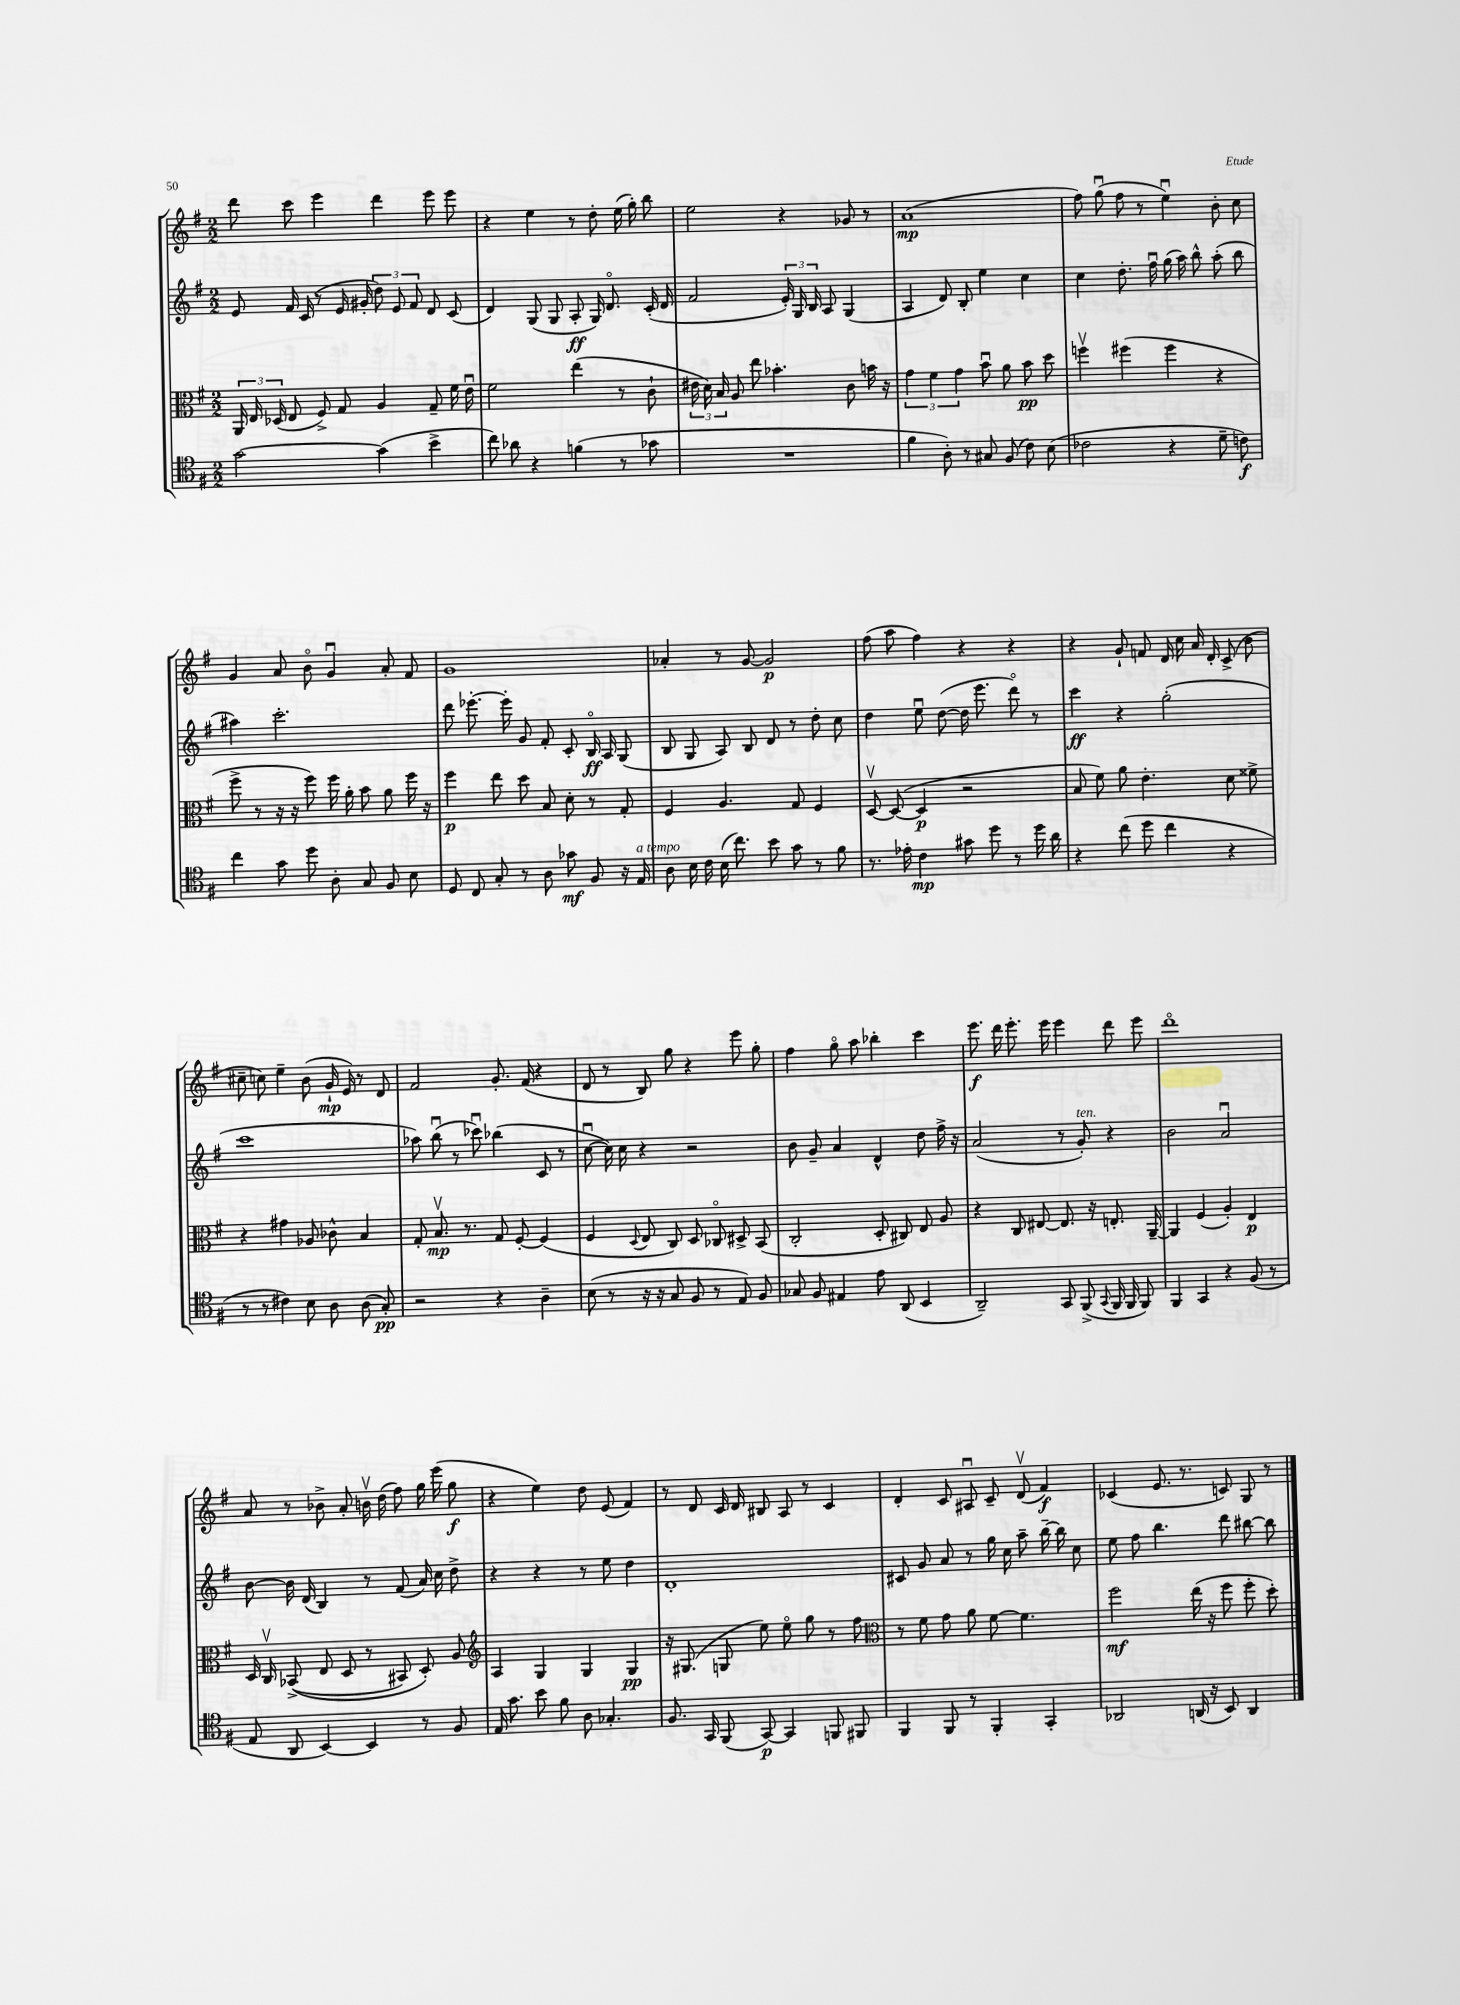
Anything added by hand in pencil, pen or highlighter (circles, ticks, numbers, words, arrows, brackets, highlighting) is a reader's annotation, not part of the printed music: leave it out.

**kern	**kern	**kern	**kern
*staff4	*staff3	*staff2	*staff1
*clefC4	*clefC3	*clefG2	*clefG2
*k[f#]	*k[f#]	*k[f#]	*k[f#]
*M2/2	*M2/2	*M2/2	*M2/2
[2g\	24AA/	8e/	8ddd\
.	24E/	.	.
.	(24D-/	.	.
.	8E/	16f#/	8ccc\
.	.	(16c/	.
.	8F#^/)	8r	4eee\
.	8G/	16e/	.
.	.	16g#'/	.
(4g\]	4A/	12dd\)	4ddd\
.	.	12e/	.
.	.	12f#/	.
4b^\	8G~/	8d/	8eee\
.	16f#\	(8c/	8eee\
.	16eu\	.	.
=	=	=	=
8cc\)	2f#\	4d/)	4r
8a-\	.	.	.
4r	.	(8G/	4ee\
.	.	8G/	.
(4f\	(4ee\	8A'/	8r
.	.	16G/)	8dd'\
.	.	8.do/	.
8r	8r	.	(16ee\
.	.	.	16gg'\)
8g-\	8c`\	(16c'/	8bb\
.	.	16d/	.
=	=	=	=
1r	24e#\	2f#/	2ee\
.	24d\)	.	.
.	24B/	.	.
.	8A/	.	.
.	8ee\	.	.
.	4.b-'\	.	.
.	.	24e'/)	4r
.	.	24G/	.
.	.	24B/	.
.	.	8A/	.
.	8c\	(4G/	8g-/
.	16b\	.	8r
.	16r	.	.
=	=	=	=
4f#\	6g\	4A/	(1a
.	6f#\	.	.
8A'\)	.	8d/)	.
.	6g\	.	.
8r	.	8B'/	.
8G#/	8bu\	4ee\	.
(8F#/	8a\	.	.
8c\)	8b\	4cc\	.
(8B\	8dd\	.	.
=	=	=	=
2c-\	4ffv\	4cc\	8ff#\)
.	.	.	(8ggu\
.	(4ff#\	8.dd'\	8ff#\
.	.	.	8r
.	.	16ff#u\	.
4r	4ff#\	(16gg\	4eeu\)
.	.	16aa\)	.
.	.	8bb^^\	.
8d~\	4r	(8aa'\	8b'\
8c\)	.	8bb\	8cc\
=	=	=	=
4cc\	8ff#^\	4aa#\)	4g/
.	8r	.	.
8g\	16r	2.ccc'\	8a/
.	16r	.	.
8dd\	8ff#\)	.	8bo\
8A'\	16ff#\	.	4gu/
.	16a'\	.	.
8G/	8b\	.	.
8F#/	8a\	.	8a'/
8B\	16ff#\	.	8f#/
.	16r	.	.
=	=	=	=
8D/	4ff#\	8ddd\	1g
8C/	.	[8.eee-'\	.
8G'/	8ee\	.	.
.	.	16eee-'\]	.
8r	8dd\	8g/	.
8A\	8B/	8f#'/	.
8g-\	8d'\	8c'/	.
8F#/	8r	16Bo/	.
.	.	16A/	.
16r	8G'/	(8G/	.
16E/	.	.	.
=	=	=	=
8A\	4F#/	8B/	4a-'/
16B\	.	8G/	.
16c\	.	.	.
(16B\	4.A/	8A/)	8r
8.cc\)	.	.	.
.	.	8B/	[8g/
8b\	.	8d/	2g/]
8g\	8G/	8r	.
8r	4F#/	8dd'\	.
8f#\	.	8cc\	.
=	=	=	=
8.r	[8Dv/	4dd\	(8ff#\
.	(8D/_	.	8aa\
16e-'\	.	.	.
4c\	4D/]	8eeu\	4ff#\)
.	.	([8dd\	.
8g#\	2r	16dd\]	4r
.	.	8.eee\	.
8dd\	.	.	.
8r	.	8dddo\)	4r
16dd\	.	8r	.
16a\	.	.	.
=	=	=	=
4r	8B/	4ccc\	4r
.	8f#\)	.	.
(8cc\	8a\	4r	8g`/
8dd\	4.e'\	.	8f/
4cc\	.	(2gg'\	16d/
.	.	.	16cc\
.	.	.	16a/
.	.	.	16d'/
4r	8d\	.	(8c^/
.	8f##^\	.	8b\
=	=	=	=
8r	4r	1ccc	8cc#~\
8r	.	.	8cc\)
4c#\)	4g#\	.	4ee~\
8B\	8A-/	.	(8b\
8A\	8c-^^\	.	16g`/
.	.	.	16e/)
(8A\	4B/	.	8r
8G'/)	.	.	8d/
=	=	=	=
2r	8G'/	8aa-\)	2f#/
.	8.Bv/	(8bbu\	.
.	.	8r	.
.	8.r	.	.
.	.	8ccc-u\)	.
4r	8G/	(4bb-\	8.g'/
.	[8F#'/	.	.
.	.	.	(16f#/
4A~\	(4F#/]	8c/	4r
.	.	8r	.
=	=	=	=
(8B\	4F#/	[8ccu\	8d/
8r	.	16cc\])	8r
.	.	16cc\	.
.	8qqD/	.	.
16r	8E/	4r	8B/)
16r	.	.	.
8G/	8C/)	.	8gg\
8F#/	8D/	2r	4r
8r	8C-o/	.	.
8E/)	8D#^/	.	8eee\
8F#/	(8BB/	.	8gg'\
=	=	=	=
8G-/	2C'/	8b\	4ff#\
8F#/	.	8g~/	.
4E#/	.	4a/	8ggo\
.	.	.	8aa\
8e\	8D'/	4d^^/	4bb-'\
(8AA/	8C#/)	.	.
4BB/	8E/	8dd\	4ccc\
.	8A/	16ff#^\	.
.	.	16r	.
=	=	=	=
2AA~/)	4r	(2a/	8.eee\
.	.	.	16ddd\
.	8C/	.	8.eee'\
.	[8E#/	.	.
.	.	.	16eee\
8GG/	8.E#/]	8r	4eee\
(8FF#^/	.	8g'/)	.
.	16r	.	.
8qqGG/	.	.	.
16FF#/	8.E'/	4r	8ddd\
16FF#/	.	.	.
8FF#/)	.	.	8eee\
.	[16AA~/	.	.
=	=	=	=
4FF#/	4AA/]	2b\	1dddo
4GG/	(4F#/	.	.
4r	4A'/)	2au/	.
(8F#/	4E/	.	.
8r	.	.	.
=	=	=	=
8E/	16D/	[8b\	8a/
.	16Cv/	.	.
8AA/	&((8BB-^/	16b\]	8r
.	.	(16d/	.
[4BB/)	8E/	4B/)	8b-^\
.	8D/	.	8a'/
4BB/]	8r	8r	16bv\
.	.	.	(16dd\
.	8BB#/)	(8f#/	8ff#\)
8r	8D'/&)	16a/)	16gg\
.	.	16cc\	(16eee\
8F#/	8A/	8dd^\	8gg\
=	=	=	=
*	*clefG2	*	*
16E/	4A/	4r	4r
8.g\	.	.	.
8b\	4G/	4r	4ee\)
8f#\	.	.	.
8A\	4G/	8r	8dd\
4.G-'/	.	8ee\	(8e/
.	4G/	4dd\	4f#/)
=	=	=	=
8.F#/	16r	1d'	8r
.	(8.G#/	.	.
.	.	.	8d/
16GG/	.	.	.
(8FF#/	8G/	.	16c/
.	.	.	16d/
[8GG/)	8ee\)	.	8B#/
4GG/]	8eeo\	.	8A/
.	8gg\	.	8r
8FF/	8r	.	4c/
8FF#/	8ff#\	.	.
=	=	=	=
*	*clefC3	*	*
4FF#/	8r	8c#/	4d'/
.	8f#\	8g/	.
8FF#/	8g\	8a/	8c/
8r	8a\	8r	8A#u/
4FF#'/	[8f#\	16gg\	8c~/
.	.	16cc\	.
.	4.f#\]	8aa~\	(8dv/
4GG'/	.	[16bb~\	4f#/)
.	.	16bb\]	.
.	.	8cc\	.
=	=	=	=
2AA-/	2ff#\	8ee\	(4c-/
.	.	8ff#\	.
.	.	4.bb\	8.e/
.	.	.	8.r
(16AA/	(16ee\	.	.
16r	16r	.	.
8BB/)	8ff#\	8ddd\	8c/)
4AA/	8ff#'\	[8bb#\	8G/
.	8dd'\)	8bb#\]	8r
==	==	==	==
*-	*-	*-	*-
